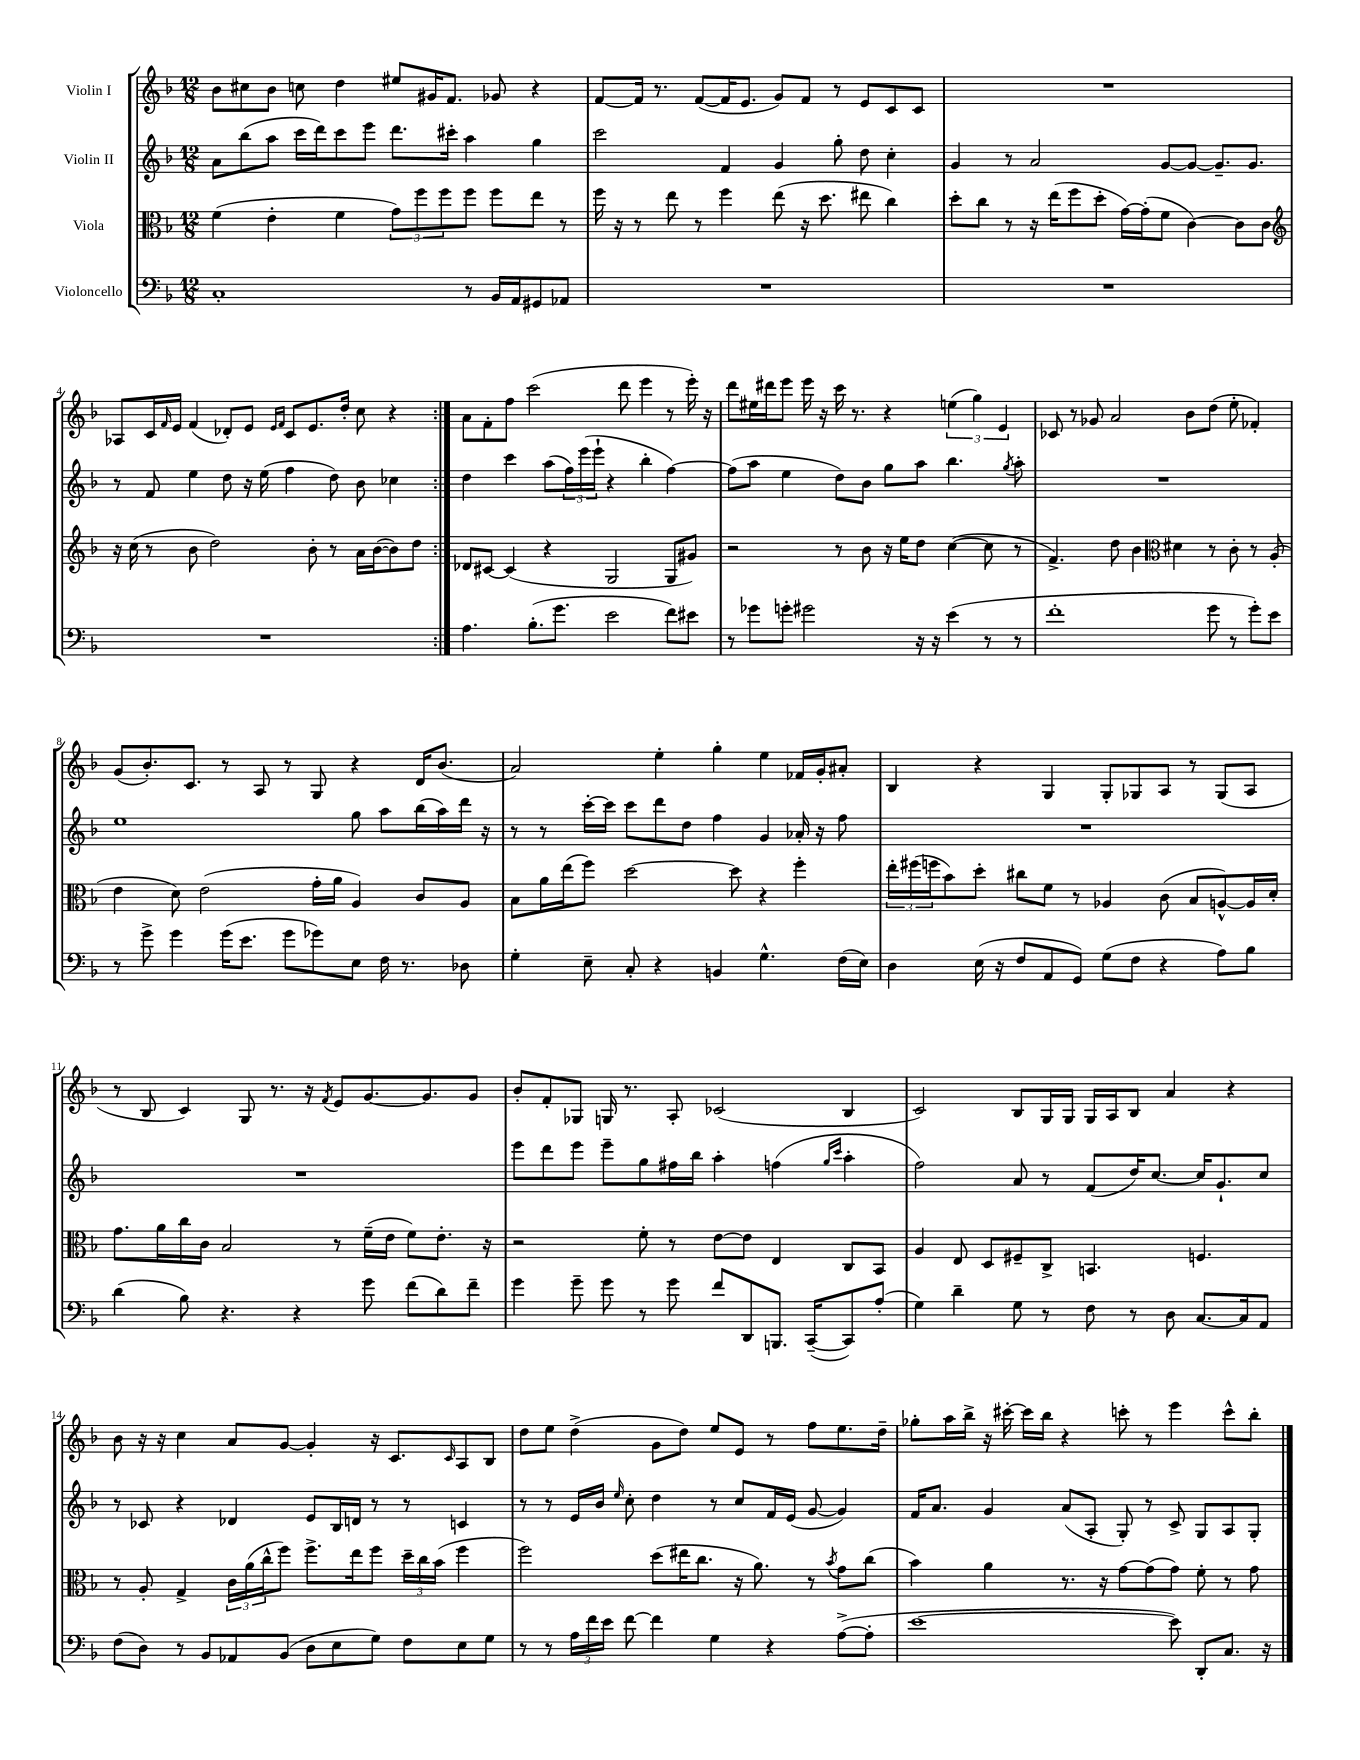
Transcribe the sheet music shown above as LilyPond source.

<<
\new StaffGroup <<
\new Staff = "s0" \with { instrumentName = "Violin I" } {
    \clef treble \key f \major \numericTimeSignature \time 12/8
    \repeat volta 2 { bes'8 cis''8 bes'8 c''8 d''4 eis''8 gis'16 f'8. ges'8 r4 |
    f'8~ f'16 r8. f'8~( f'16 e'8. g'8) f'8 r8 e'8 c'8 c'8 |
    R1. |
    aes8 c'16 \grace { f'16 } e'16 f'4( des'8-.) e'8 \grace { e'16 f'16 } c'8 e'8. d''16-. c''8 r4 | }
    a'8 f'8-. f''8 c'''2( d'''8 e'''4 r8 e'''16-.) r16 |
    d'''8 eis''16 dis'''16 e'''8 e'''16 r16 c'''16 r8. r4 \tuplet 3/2 { e''4( g''4) e'4 } |
    ces'8 r8 ges'8 a'2 bes'8 d''8( e''8-. fes'4-.) |
    g'8( bes'8.-.) c'8. r8 a8 r8 g8 r4 d'16 bes'8.( |
    a'2) e''4-. g''4-. e''4 fes'16 g'16-. ais'8-. |
    bes4 r4 g4 g8-. ges8 a8 r8 ges8( a8 |
    r8 bes8 c'4) g8 r8. r16 \acciaccatura { f'8 } e'8 g'8.~ g'8. g'8 |
    bes'8-. f'8-. ges8 g16 r8. a8-. ces'2( bes4 |
    c'2) bes8 g16 g16 g16 a16 bes8 a'4 r4 |
    bes'8 r16 r16 c''4 a'8 g'8~ g'4-. r16 c'8. \grace { c'16 } a8 bes8 |
    d''8 e''8 d''4->( g'8 d''8) e''8 e'8 r8 f''8 e''8. d''16-- |
    ges''8-. a''16 bes''16-> r16 cis'''16~-. cis'''16 bes''16 r4 c'''8-. r8 e'''4 c'''8-^ bes''8-. \bar "|." |
}
\new Staff = "s1" \with { instrumentName = "Violin II" } {
    \clef treble \key f \major \numericTimeSignature \time 12/8
    \repeat volta 2 { a'8 bes''8( a''8 c'''16 d'''16) c'''8 e'''8 d'''8. cis'''16-. a''4 g''4 |
    c'''2 f'4 g'4 g''8-. d''8 c''4-. |
    g'4 r8 a'2 g'8~ g'8~ g'8.-- g'8. |
    r8 f'8 e''4 d''8 r16 e''16( f''4 d''8) bes'8 ces''4 | }
    d''4 c'''4 a''8( \tuplet 3/2 { f''16) e'''16( e'''16-! } r4 bes''4-. f''4~) |
    f''8( a''8 e''4 d''8) bes'8 g''8 a''8 bes''4. \acciaccatura { g''8 } a''8-. |
    R1. |
    e''1 g''8 a''8 bes''16( a''16) d'''16 r16 |
    r8 r8 c'''16~-. c'''16 c'''8 d'''8 d''8 f''4 g'4 aes'16-. r16 f''8 |
    R1. |
    R1. |
    e'''8 d'''8 e'''8 e'''8-- g''8 fis''16 bes''16 a''4-. f''4( \grace { g''16 c'''16 } a''4-. |
    f''2) a'8 r8 f'8( d''16) c''8.~ c''16 g'8.-! c''8 |
    r8 ces'8 r4 des'4 e'8 bes16 d'16 r8 r8 c'4 |
    r8 r8 e'16 bes'16 \grace { e''16 } c''8-. d''4 r8 c''8 f'16 e'16( g'8~ g'4) |
    f'16 a'8. g'4 a'8( a8-. g8-.) r8 c'8-> g8 a8 g8-. \bar "|." |
}
\new Staff = "s2" \with { instrumentName = "Viola" } {
    \clef alto \key f \major \numericTimeSignature \time 12/8
    \repeat volta 2 { f'4( e'4-. f'4 \tuplet 3/2 { g'8) f''8 f''8 } f''8 f''8 e''8 r8 |
    f''16 r16 r8 e''8 r8 f''4 e''8( r16 d''8. eis''8 c''4) |
    d''8-. c''8 r8 r16 e''16( f''8 d''8-. g'16~) g'16-.( f'8 c'4~) c'8 c'8 |
    \clef treble r16 c''16( r8 bes'8 d''2) bes'8-. r8 a'16 bes'16~( bes'8) d''8 | }
    des'8 cis'8~ cis'4( r4 g2 g8 gis'8) |
    r2 r8 bes'8 r16 e''16 d''8 c''4~( c''8 r8 |
    f'4.->) d''8 bes'4 \clef alto dis'4 r8 c'8-. r8 a8-.( |
    e'4 d'8) e'2( g'16-. a'16 a4) c'8 a8 |
    bes8 a'16 e''16( f''8) d''2~ d''8 r4 f''4-. |
    \tuplet 3/2 { e''16-. fis''16( f''16 } bes'8) d''8-. cis''8 f'8 r8 aes4 c'8( bes8 a8~-^) a16 d'16-. |
    g'8. a'16 c''16 c'16 bes2 r8 f'16--( e'16 f'8) e'8.-. r16 |
    r2 f'8-. r8 e'8~ e'8 e4 c8 bes,8 |
    a4 e8 d8 fis8-- c8-> b,4. f4. |
    r8 a8-. g4-> \tuplet 3/2 { c'16 a'16( c''16-^ } f''8) f''8.-> e''16 f''8 \tuplet 3/2 { d''16-- c''16 bes'16( } f''4 |
    f''2) d''8( eis''16 c''8. r16 a'8.) r8 \acciaccatura { bes'8 } g'8 c''8( |
    bes'4) a'4 r8. r16 g'8~ g'8( g'8) f'8-. r8 g'8 \bar "|." |
}
\new Staff = "s3" \with { instrumentName = "Violoncello" } {
    \clef bass \key f \major \numericTimeSignature \time 12/8
    \repeat volta 2 { c1-. r8 bes,16 a,16 gis,8 aes,8 |
    R1. |
    R1. |
    R1. | }
    a4. bes8.-.( g'8. e'2 f'8) eis'8 |
    r8 ges'8 g'8-. gis'2 r16 r16 e'4( r8 r8 |
    f'1-. g'8 r8 g'8-.) e'8 |
    r8 g'8-> g'4 g'16( e'8. g'8 ges'8) e8 f16 r8. des8 |
    g4-. e8-- c8-. r4 b,4 g4.-^ f16( e16) |
    d4 e16( r16 f8 a,8 g,8) g8( f8 r4 a8) bes8 |
    d'4( bes8) r4. r4 g'8 f'8( d'8) f'8-- |
    g'4 g'8-- g'8 r8 g'8 f'8 d,8 b,,8. c,16~--( c,8) a8-.( |
    g4) d'4-- g8 r8 f8 r8 d8 c8.~ c16 a,8 |
    f8( d8) r8 bes,8 aes,8 bes,8( d8 e8 g8) f8 e8 g8 |
    r8 r8 \tuplet 3/2 { a16 f'16 e'16 } f'8~ f'4 g4 r4 a8~->( a8-. |
    e'1~ e'8) d,8-. c8. r16 \bar "|." |
}
>>
>>
